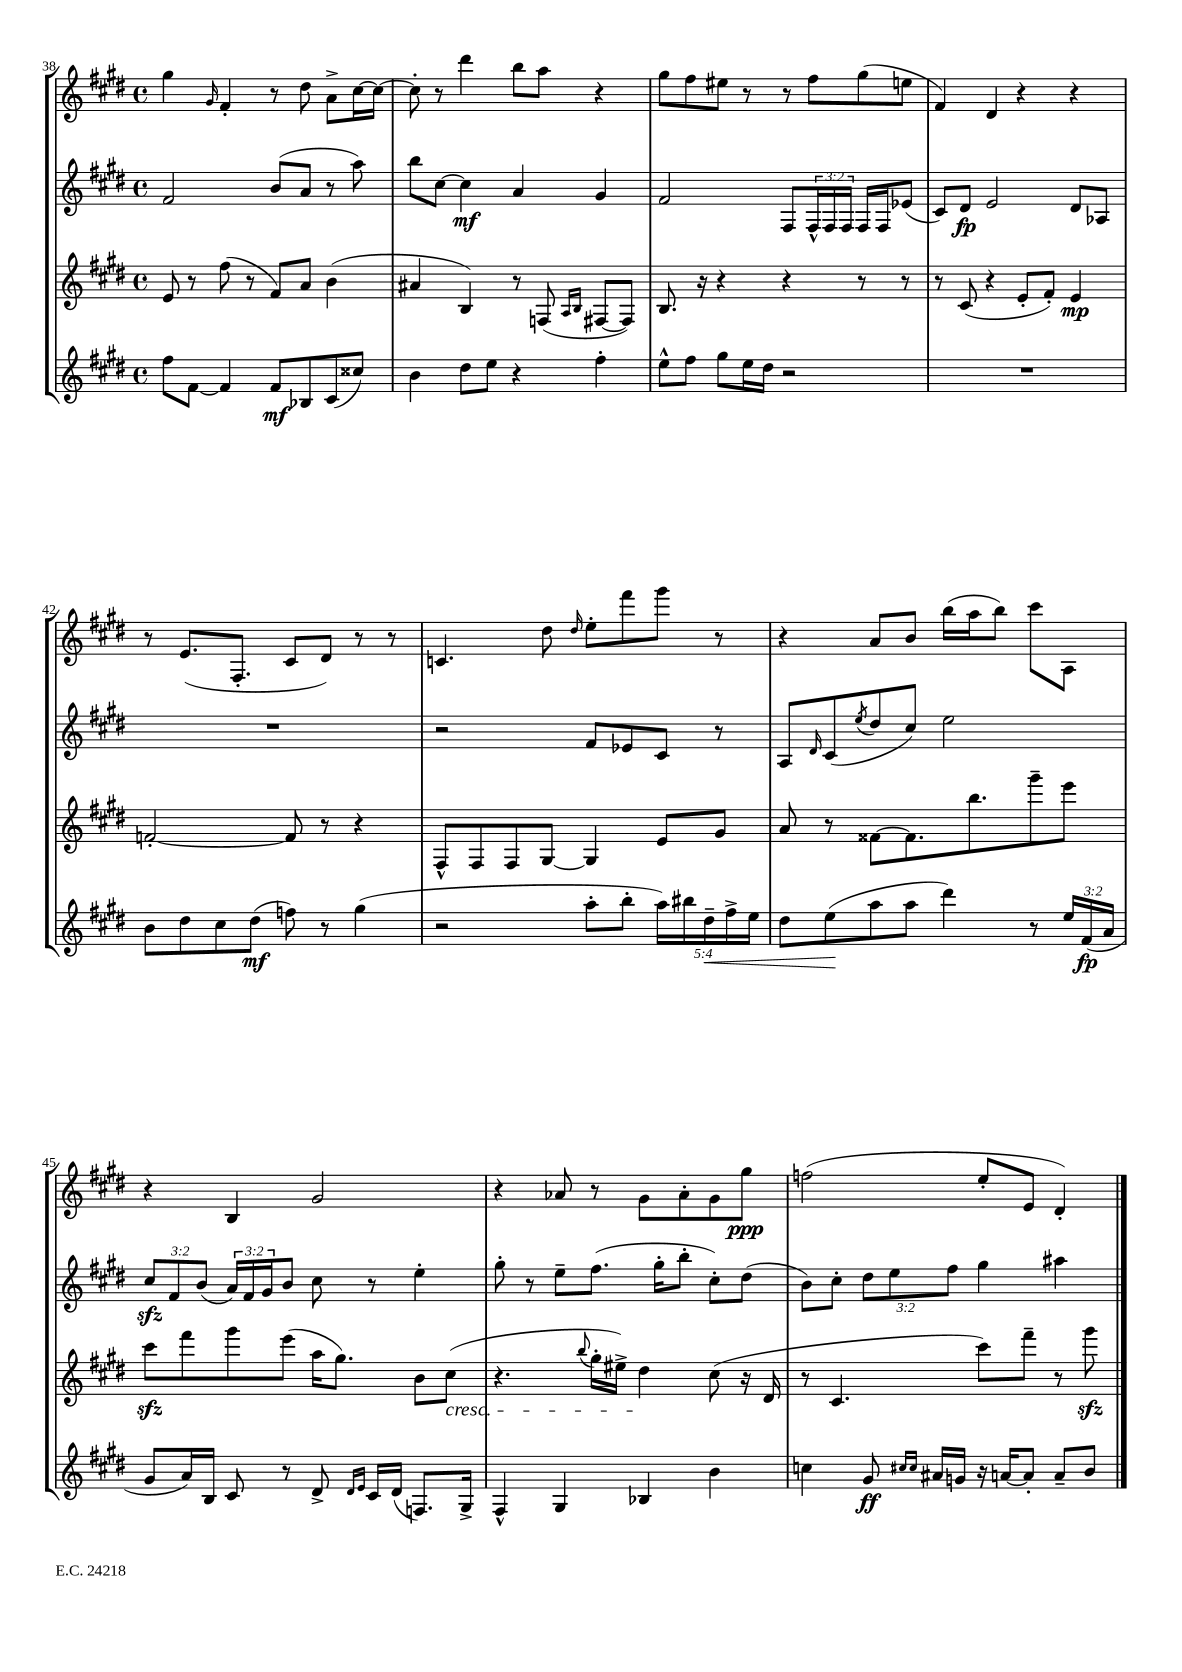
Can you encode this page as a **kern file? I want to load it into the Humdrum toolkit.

**kern	**dynam	**kern	**dynam	**kern	**dynam	**kern	**dynam
*part4	*part4	*part3	*part3	*part2	*part2	*part1	*part1
*staff4	*staff4	*staff3	*staff3	*staff2	*staff2	*staff1	*staff1
*clefG2	*	*clefG2	*	*clefG2	*	*clefG2	*
*k[f#c#g#d#]	*	*k[f#c#g#d#]	*	*k[f#c#g#d#]	*	*k[f#c#g#d#]	*
*M4/4	*	*M4/4	*	*M4/4	*	*M4/4	*
*met(c)	*	*met(c)	*	*met(c)	*	*met(c)	*
=38	=38	=38	=38	=38	=38	=38	=38
8ff#\L	.	8e/	.	2f#/	.	4gg#\	.
[8f#\J	.	8r	.	.	.	.	.
.	.	.	.	.	.	16qqg#/	.
4f#/]	.	(8ff#\	.	.	.	4f#'/	.
.	.	8r	.	.	.	.	.
8f#/L	mf	8f#/L)	.	(8b/L	.	8r	.
8B-X/	.	8a/J	.	8a/J	.	8dd#\	.
(8c#/	.	(4b\	.	8r	.	8a^\L	.
8cc##X/J)	.	.	.	8aa\)	.	[16cc#\L	.
.	.	.	.	.	.	16cc#\JJ_	.
=39	=39	=39	=39	=39	=39	=39	=39
4b\	.	4a#X/	.	8bb\L	.	8cc#'\]	.
.	.	.	.	[8cc#\J	.	8r	.
8dd#\L	.	4B/)	.	4cc#\]	mf	4ddd#\	.
8ee\J	.	.	.	.	.	.	.
4r	.	8r	.	4a/	.	8bb\L	.
.	.	(8Fn/	.	.	.	8aa\J	.
.	.	16qqA/LL	.	.	.	.	.
.	.	16qqB/JJ	.	.	.	.	.
4ff#'\	.	[8F#X/L	.	4g#/	.	4r	.
.	.	8F#/J])	.	.	.	.	.
=40	=40	=40	=40	=40	=40	=40	=40
8ee^^\L	.	8.B/	.	2f#/	.	8gg#\L	.
8ff#\J	.	.	.	.	.	8ff#\	.
.	.	16r	.	.	.	.	.
8gg#\L	.	4r	.	.	.	8ee#X\J	.
16ee\L	.	.	.	.	.	8r	.
16dd#\JJ	.	.	.	.	.	.	.
2r	.	4r	.	8F#/L	.	8r	.
.	.	.	.	24F#^^/L	.	8ff#\L	.
.	.	.	.	24F#/	.	.	.
.	.	.	.	24F#/JJ	.	.	.
.	.	8r	.	16F#/LL	.	(8gg#\	.
.	.	.	.	16F#/J	.	.	.
.	.	8r	.	(8e-X/J	.	8een\J	.
=41	=41	=41	=41	=41	=41	=41	=41
1r	.	8r	.	8c#/L)	.	4f#/)	.
.	.	(8c#/	.	8d#/J	fp	.	.
.	.	4r	.	2e/	.	4d#/	.
.	.	8e'/L	.	.	.	4r	.
.	.	8f#'/J)	.	.	.	.	.
.	.	4e/	mp	8d#/L	.	4r	.
.	.	.	.	8A-X/J	.	.	.
!!LO:LB:g=z
=42	=42	=42	=42	=42	=42	=42	=42
8b\L	.	[2fn'/	.	1r	.	8r	.
8dd#\	.	.	.	.	.	(8.e/L	.
8cc#\	.	.	.	.	.	.	.
.	.	.	.	.	.	8.F#'/J	.
(8dd#\J	mf	.	.	.	.	.	.
8ffn\)	.	8f/]	.	.	.	8c#/L	.
8r	.	8r	.	.	.	8d#/J)	.
(4gg#\	.	4r	.	.	.	8r	.
.	.	.	.	.	.	8r	.
=43	=43	=43	=43	=43	=43	=43	=43
2r	.	8F#^^/L	.	2r	.	4.cn/	.
.	.	8F#/	.	.	.	.	.
.	.	8F#/	.	.	.	.	.
.	.	[8G#/J	.	.	.	8dd#\	.
.	.	.	.	.	.	16qqdd#/	.
8aa'\L	.	4G#/]	.	8f#/L	.	8ee'\L	.
8bb'\J	.	.	.	8e-X/	.	8fff#\	.
20aa\LL)	.	8e/L	.	8c#/J	.	8ggg#\J	.
20bb#X\	.	.	.	.	.	.	.
!	!LO:HP:b	!	!	!	!	!	!
20dd#~\	<	.	.	.	.	.	.
.	.	8g#/J	.	8r	.	8r	.
20ff#^\	.	.	.	.	.	.	.
20ee\JJ	.	.	.	.	.	.	.
=44	=44	=44	=44	=44	=44	=44	=44
8dd#\L	.	8a/	.	8A/L	.	4r	.
.	.	.	.	16qqd#/	.	.	.
(8ee\	.	8r	.	(8c#/	.	.	.
.	.	.	.	8qee/	.	.	.
8aa\	[	[8f##X\L	.	8dd#/	.	8a/L	.
8aa\J	.	8.f##\]	.	8cc#/J)	.	8b/J	.
4ddd#\)	.	.	.	2ee\	.	(16bb\LL	.
.	.	8.bb\	.	.	.	16aa\J	.
.	.	.	.	.	.	8bb\J)	.
8r	.	8ggg#~\	.	.	.	8ccc#\L	.
24ee/LL	.	8eee\J	.	.	.	8A\J	.
(24f#/	fp	.	.	.	.	.	.
24a/JJ	.	.	.	.	.	.	.
!!LO:LB:g=z
=45	=45	=45	=45	=45	=45	=45	=45
8g#/L	.	8ccc#zz\L	.	12cc#zz/L	.	4r	.
.	.	.	.	12f#/	.	.	.
16a/L)	.	8fff#\	.	.	.	.	.
.	.	.	.	(12b/J	.	.	.
16B/JJ	.	.	.	.	.	.	.
8c#/	.	8ggg#\	.	24a/LL)	.	4B/	.
.	.	.	.	24f#/	.	.	.
.	.	.	.	24g#/J	.	.	.
8r	.	(8eee\J	.	8b/J	.	.	.
8d#^/	.	16aa\KL	.	8cc#\	.	2g#/	.
.	.	8.gg#\J)	.	.	.	.	.
16qqd#/LL	.	.	.	.	.	.	.
16qqe/JJ	.	.	.	.	.	.	.
16c#/LL	.	.	.	8r	.	.	.
(16d#/JJ	.	.	.	.	.	.	.
8.Fn/L)	.	8b\L	.	4ee'\	.	.	.
!	!	!LO:TX:b:i:t=cresc.	!	!	!	!	!
.	.	(8cc#\J	.	.	.	.	.
16G#^/Jk	.	.	.	.	.	.	.
=46	=46	=46	=46	=46	=46	=46	=46
4F#^^/	.	4.r	.	8gg#'\	.	4r	.
.	.	.	.	8r	.	.	.
4G#/	.	.	.	8ee~\L	.	8a-X/	.
.	.	8qqbb/	.	.	.	.	.
.	.	16gg#'\LL	.	(8.ff#\J	.	8r	.
.	.	16ee#X^\JJ)	.	.	.	.	.
4B-X/	.	4dd#\	.	.	.	8g#\L	.
.	.	.	.	16gg#'\KL	.	.	.
.	.	.	.	8bb'\J	.	8a-'\	.
4b\	.	(8cc#\	.	8cc#'\L)	.	8g#\	.
.	.	16r	.	(8dd#\J	.	8gg#\J	ppp
.	.	16d#/	.	.	.	.	.
=47	=47	=47	=47	=47	=47	=47	=47
4ccn\	.	8r	.	8b\L)	.	(2ffn\	.
.	.	4.c#/	.	8cc#'\J	.	.	.
8g#/	ff	.	.	12dd#\L	.	.	.
.	.	.	.	12ee\	.	.	.
16qqcc#X/LL	.	.	.	.	.	.	.
16qqcc#/JJ	.	.	.	.	.	.	.
16a#X/LL	.	.	.	.	.	.	.
.	.	.	.	12ff#\J	.	.	.
16gn/JJ	.	.	.	.	.	.	.
16r	.	8ccc#\L)	.	4gg#\	.	8ee'/L	.
[16an/KL	.	.	.	.	.	.	.
8a'/J]	.	8fff#~\J	.	.	.	8e/J	.
8a~/L	.	8r	.	4aa#X\	.	4d#'/)	.
8b/J	.	8ggg#zz\	.	.	.	.	.
==	==	==	==	==	==	==	==
*-	*-	*-	*-	*-	*-	*-	*-
